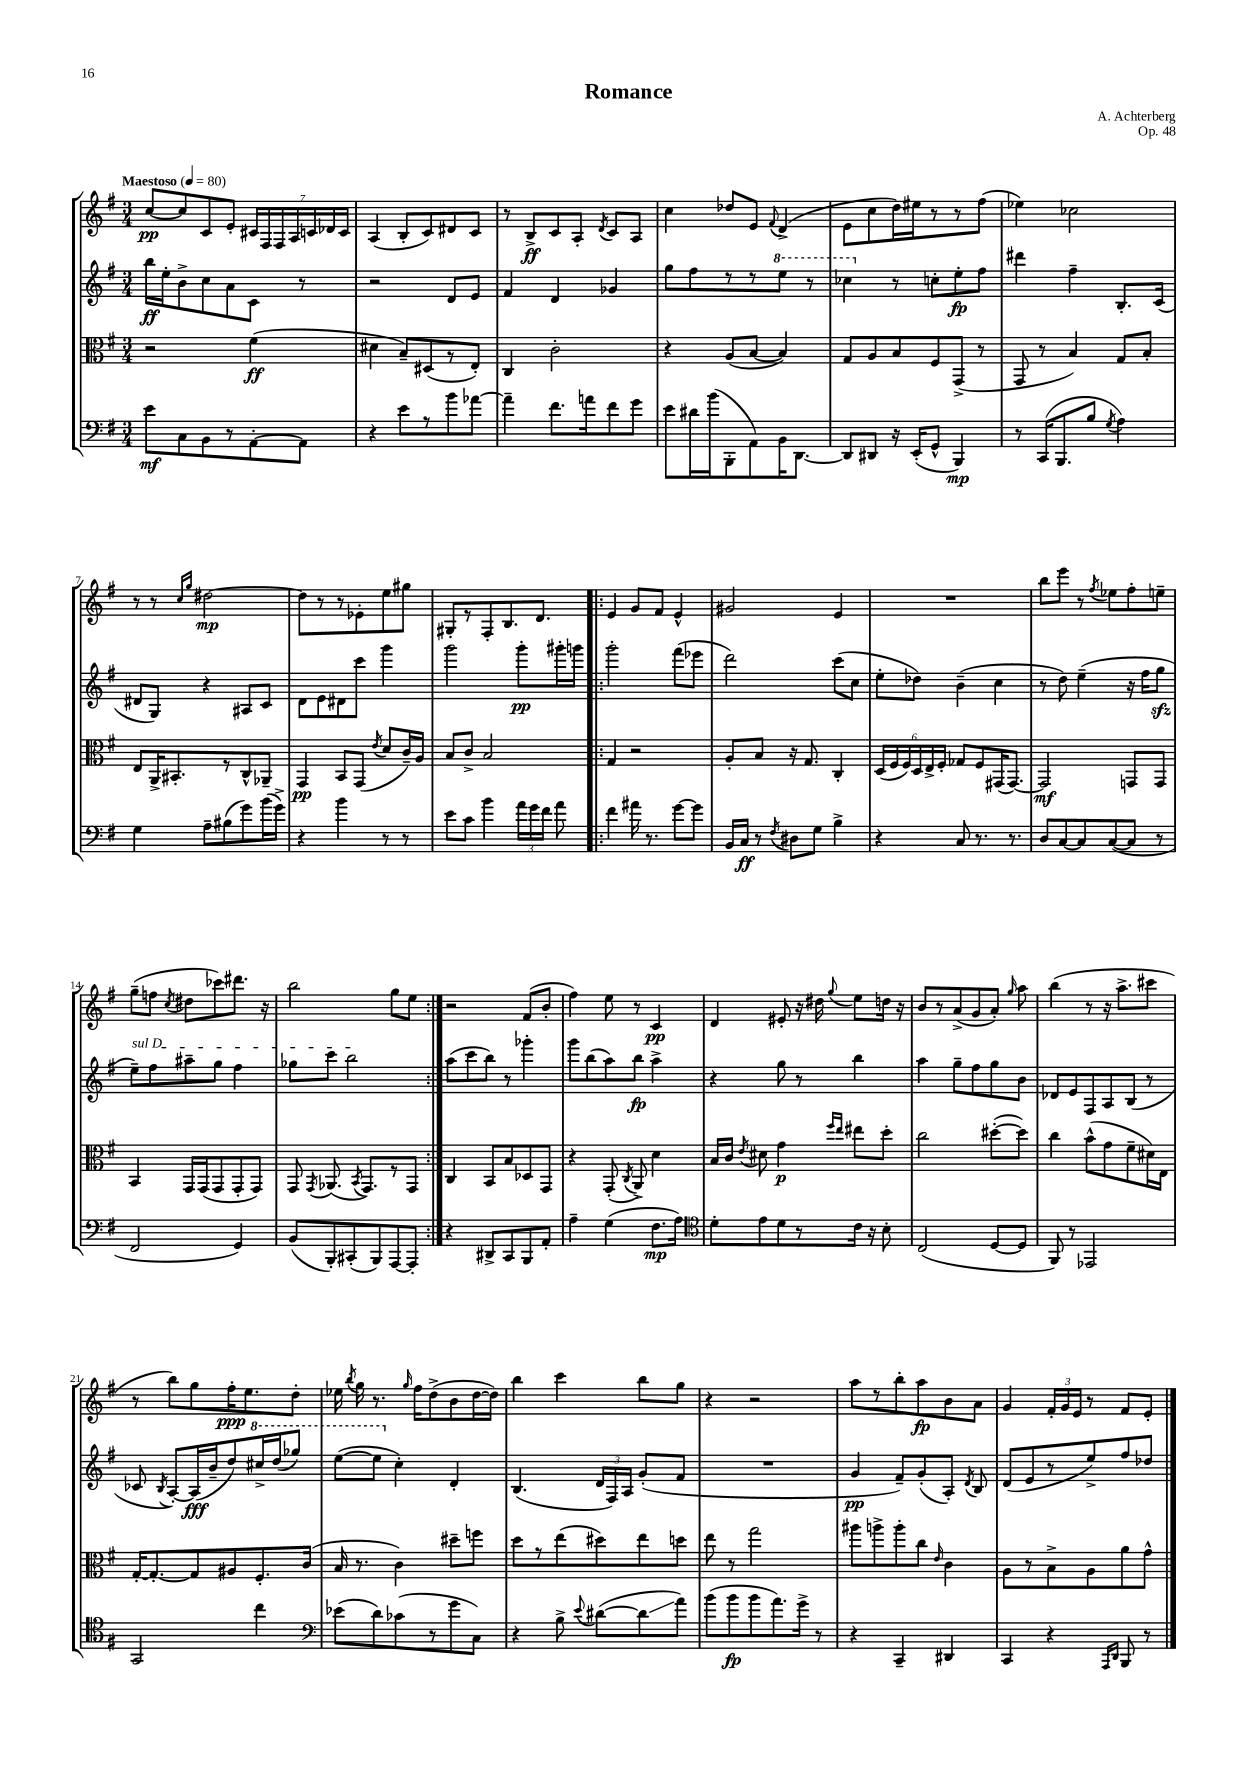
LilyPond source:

\header { title = "Romance" composer = "A. Achterberg" opus = "Op. 48" }
<<
\new StaffGroup <<
\new Staff = "s0" {
    \clef treble \key g \major \numericTimeSignature \time 3/4 \tempo "Maestoso" 4 = 80
    \autoBeamOff c''8[~\pp c''8 c'8 e'8]-. \tuplet 7/4 { cis'16[ fis16 fis16 a16 c'16 des'16 c'16] } |
    a4( b8[-. c'8) dis'8 c'8] |
    r8 b8[->\ff c'8 a8]-. \acciaccatura { d'8 } c'8[ a8] |
    c''4 des''8[ e'8] \appoggiatura { fis'8 } d'4->( |
    e'8[ c''8 d''16) eis''16 r8 r8 fis''8]( |
    ees''4) ces''2 |
    r8 r8 \grace { c''16[ g''16] } dis''2~\mp |
    dis''8[ r8 r8 ees'8-. e''8 gis''8] |
    gis8[-. r8 fis8-. b8. d'8.] |
    \repeat volta 2 { e'4 g'8[ fis'8] e'4-^ |
    gis'2 e'4 |
    R2. |
    b''8[ e'''8] r8 \acciaccatura { fis''8 } ees''8[ fis''8-. e''8]-- |
    g''8[--( f''8] \acciaccatura { c''8 } dis''8[ ces'''8) dis'''8.] r16 |
    b''2 g''8[ e''8] | }
    r2 fis'8[( b'8]-. |
    fis''4) e''8 r8 c'4\pp |
    d'4 eis'8-. r16 dis''16 \appoggiatura { g''8 } e''8[ d''16] r16 |
    b'8[ r8 a'8->( g'8 a'8]-.) \grace { g''16 } a''8 |
    b''4( r8 r16 a''8.[-> cis'''8] |
    r8 b''8[) g''8 fis''16-.\ppp e''8. d''8]-. |
    ees''16 \acciaccatura { b''8 } g''16 r8. \grace { g''16 } fis''16[ d''8->( b'8 d''16~ d''16]) |
    b''4 c'''4 b''8[ g''8] |
    r4 r2 |
    a''8[ r8 b''8-. a''8\fp b'8 a'8] |
    g'4 \tuplet 3/2 { fis'16[-. g'16 e'16] } r8 fis'8[ e'8]-. \bar "|." |
}
\new Staff = "s1" {
    \clef treble \key g \major \numericTimeSignature \time 3/4
    \autoBeamOff b''16[\ff e''16-. b'8-> c''8 a'8 c'8] r8 |
    r2 d'8[ e'8] |
    fis'4 d'4 ges'4 |
    g''8[ fis''8 r8 r8 \ottava #1 e'''8] r8 |
    ces'''4 \ottava #0 r8 c''!8[-. e''8-.\fp fis''8] |
    dis'''4 fis''4-- b8.[-. c'16]( |
    dis'8[ g8]) r4 ais8[ c'8] |
    d'8[ e'8 dis'8 c'''8] g'''4 |
    g'''2 g'''8[-.\pp gis'''16-. g'''16] |
    \repeat volta 2 { g'''2-. fis'''8[( ees'''8] |
    d'''2) c'''8[( c''8] |
    e''8[-. des''8]) b'4--( c''4 |
    r8 d''8) e''4--( r16 fis''16[ g''8]\sfz |
    \once \override TextSpanner.bound-details.left.text = \markup { \italic "sul D" } e''8[--\startTextSpan) fis''8 ais''8-- g''8] fis''4 |
    ges''8[ c'''8] b''2\stopTextSpan | }
    a''8[( c'''8 b''8]) r8 ges'''4-. |
    g'''8[ b''8( a''8) b''8]\fp a''4-> |
    r4 g''8 r8 b''4 |
    a''4 g''8[-- fis''8 g''8 b'8] |
    des'8[ e'8 fis8 a8 b8]( r8 |
    ces'8 \acciaccatura { b8 } a8[~-.) a16\fff( b'16-- d''8) \ottava #1 cis'''16-> d'''16( ges'''8]) |
    e'''8[~( e'''8] \ottava #0 c''4-.) d'4-. |
    b4.( \tuplet 3/2 { d'16[ fis16) a16] } g'8[-.( fis'8] |
    R2. |
    g'4\pp fis'8[--) g'8-.( a8]-.) \acciaccatura { d'8 } b8 |
    d'8[( e'8 r8 e''8->) fis''8 des''8] \bar "|." |
}
\new Staff = "s2" {
    \clef alto \key g \major \numericTimeSignature \time 3/4
    \autoBeamOff r2 fis'4\ff( |
    dis'4 b8[--) dis8( r8 e8]-.) |
    c4 c'2-. |
    r4 a8[( b8]~ b4) |
    g8[ a8 b8 fis8 g,8]->( r8 |
    g,8 r8 b4) g8[ b8]-. |
    e8[ a,16-> bis,8.-. r8 c8-^ aes,8]-- |
    g,4\pp b,8[ g,8]( \acciaccatura { e'8 } d'8[ c'16--) a16] |
    b8[ c'8]-> b2 |
    \repeat volta 2 { g4 r2 |
    a8[-. b8] r16 g8. c4-. |
    \tuplet 6/4 { d16[( fis16 fis16) d16 e16-> fis16]-. } ges8[ fis8 gis,16( gis,8.]~) |
    gis,2\mf g,8[ g,8] |
    b,4 g,16[ g,16( g,8 g,8-. g,8]) |
    g,8 \acciaccatura { g,8 } aes,8.( \acciaccatura { b,8 } g,8.[) r8 g,8] | }
    c4 b,8[ b8 des8 g,8] |
    r4 g,8-.( \acciaccatura { c8 } a,8->) d'4 |
    b16[ c'16] \acciaccatura { e'8 } dis'8 g'4\p \grace { fis''16[ e''16] } eis''8[ d''8]-. |
    c''2 dis''8[~-.( dis''8]) |
    c''4 b'8[-^( g'8 fis'8-- dis'16) e16] |
    g16[~-. g8.~-. g8 ais8 fis8.-. c'16]( |
    b16 r8. c'4) dis''8[-- f''8] |
    d''8[ r8 e''8( dis''8) e''8 d''8] |
    e''8 r8 g''2 |
    ais''8[ a''8-> a''8-. c''8] \grace { e'16 } c'4 |
    a8[ r8 b8-> a8 a'8 g'8]-^ \bar "|." |
}
\new Staff = "s3" {
    \clef bass \key g \major \numericTimeSignature \time 3/4
    \autoBeamOff e'8[\mf c8 b,8 r8 a,8~-. a,8] |
    r4 e'8[ r8 b'8 aes'8]~ |
    aes'4-- fis'8.[ a'16 fis'8 g'8] |
    e'8[ dis'16 b'16( b,,8-. a,8) b,16 d,8.]~ |
    d,8[ dis,8] r16 e,16[-.( g,8]-^ b,,4\mp) |
    r8 c,16[( b,,8. b8] \acciaccatura { g8 } a4) |
    g4 a8[-- bis8( g'8) b'16( g'16]->) |
    r4 b'4 r8 r8 |
    e'8[ c'8] b'4 \tuplet 3/2 { a'16[ g'16 fis'16] } a'8 |
    \repeat volta 2 { fis'4 ais'16 r8. g'8[~ g'8] |
    b,16[ c16]\ff r8 \acciaccatura { fis8 } dis8[ g8] b4-> |
    r4 c8 r8. r8. |
    d8[ c8~ c8 c8~( c8] r8 |
    fis,2 g,4) |
    b,8[( b,,8-.) cis,8-.( b,,8) a,,8~ a,,8]-. | }
    r4 dis,8[-> c,8 b,,8 a,8]-. |
    a4-- g4( fis8.[\mp a16]) |
    \clef tenor d'8[-. e'8 d'8 r8 c'16] r16 b8-. |
    c2( d8[~ d8] |
    fis,8) r8 ees,2 |
    g,2 c''4 |
    \clef bass ees'8[( d'8) ces'8( r8 g'8 c8]) |
    r4 b8-> \appoggiatura { e'8 } dis'8[~( dis'8\glissando a'8]) |
    b'8[( b'8\fp b'8 a'8.) g'16]-> r8 |
    r4 c,4-- dis,4 |
    c,4 r4 \grace { a,,16[ d,16] } b,,8 r8 \bar "|." |
}
>>
>>
